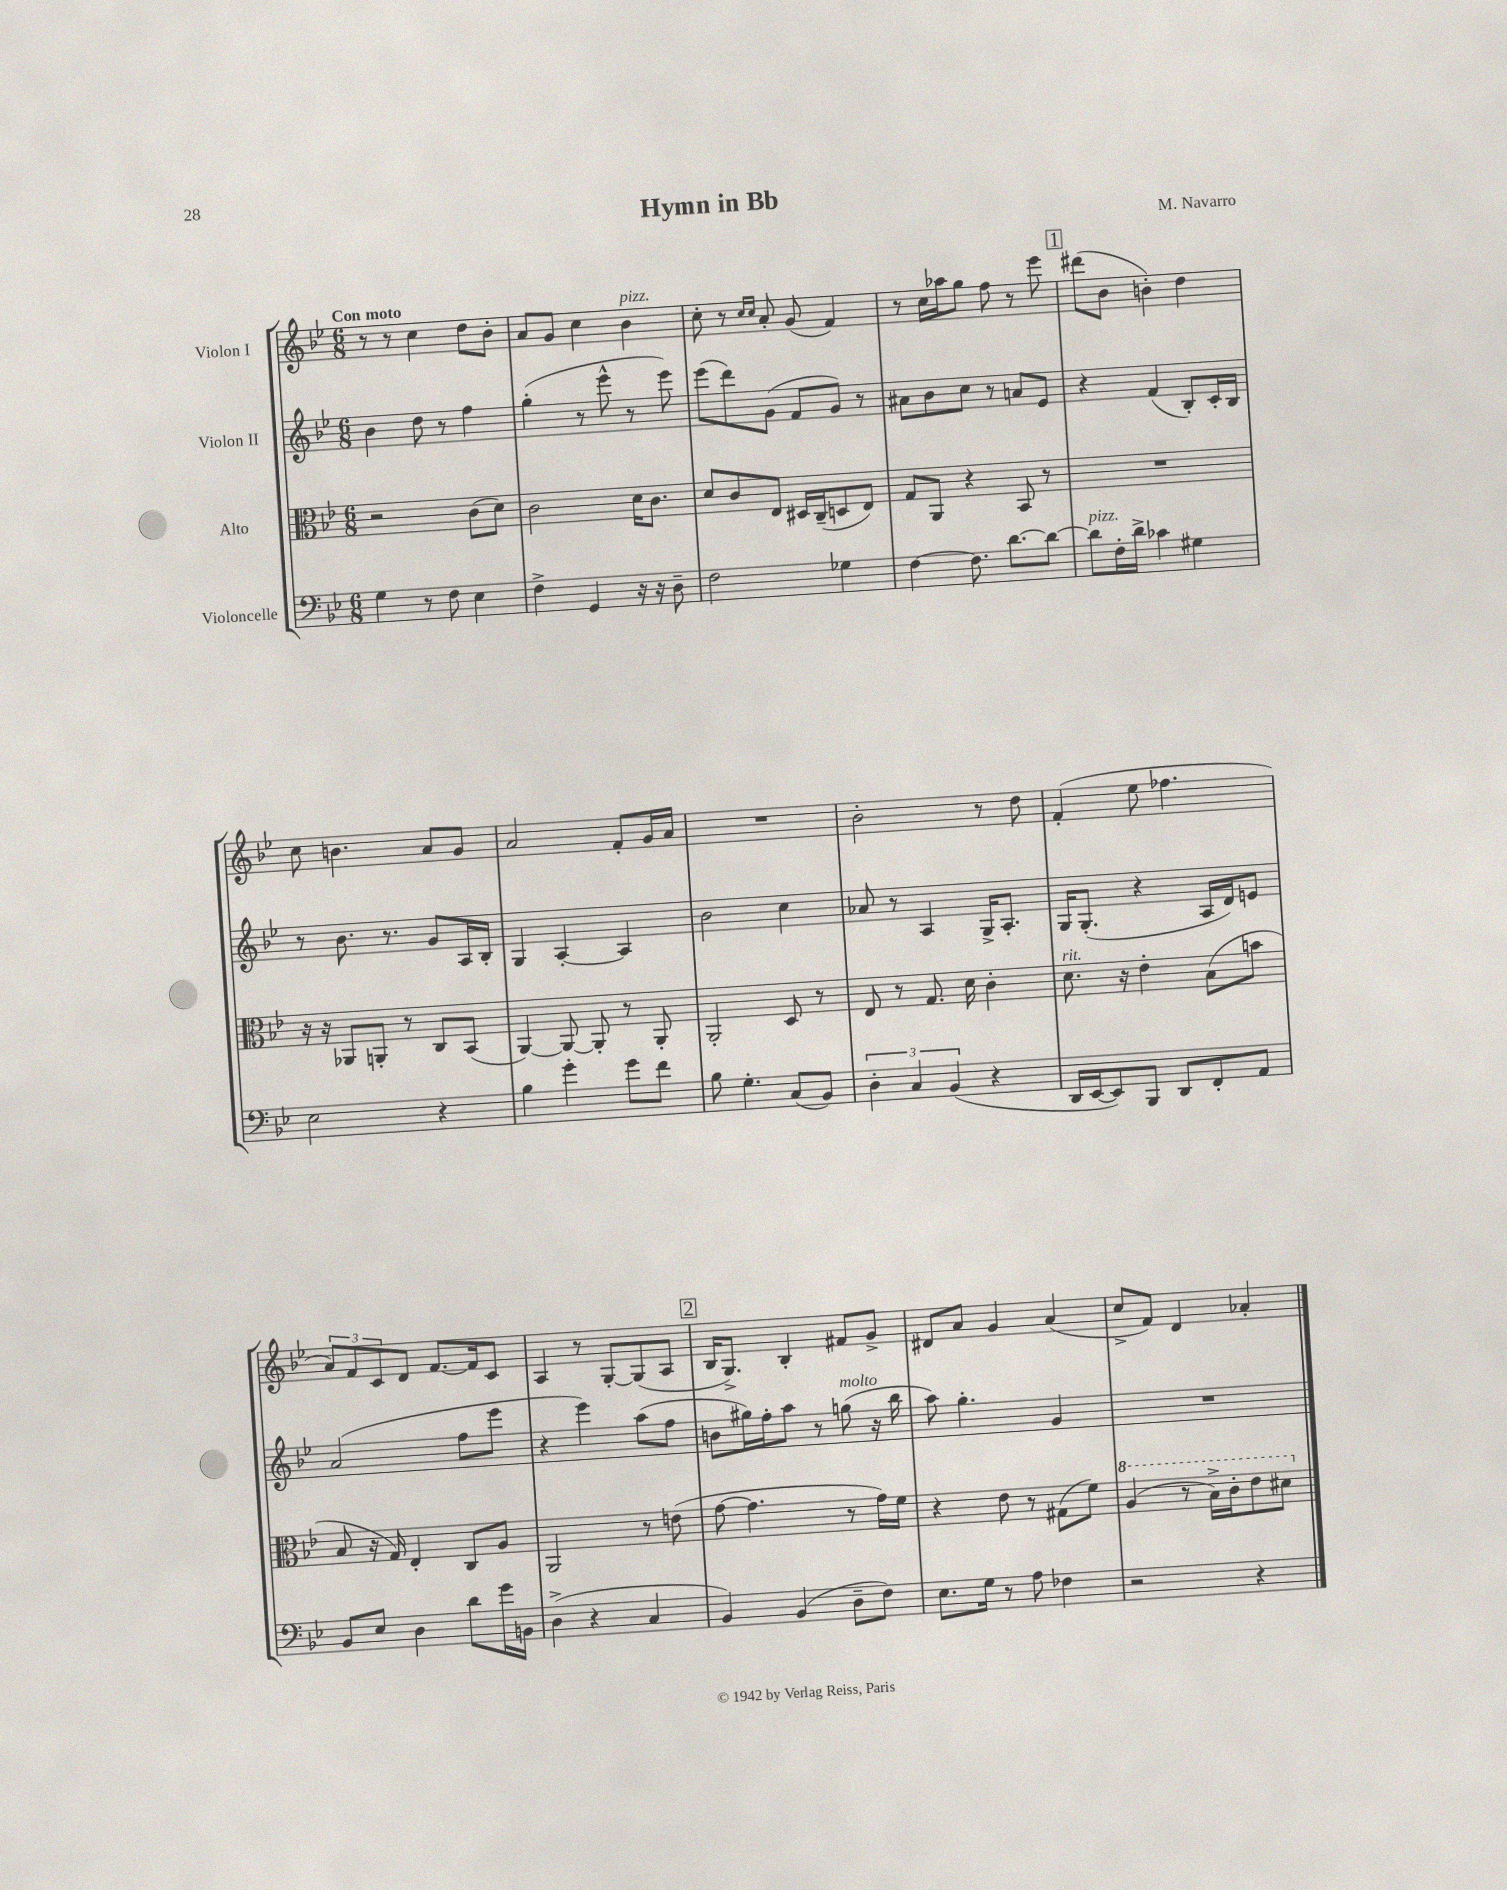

**kern	**kern	**kern	**kern
*part4	*part3	*part2	*part1
*staff4	*staff3	*staff2	*staff1
*I"Violoncelle	*I"Alto	*I"Violon II	*I"Violon I
*clefF4	*clefC3	*clefG2	*clefG2
*k[b-e-]	*k[b-e-]	*k[b-e-]	*k[b-e-]
*M6/8	*M6/8	*M6/8	*M6/8
=1	=1	=1	=1
!	!	!	!LO:TX:a:B:t=Con moto
4G\	2r	4b-\	8r
.	.	.	8r
8r	.	8dd\	4cc\
8F\	.	8r	.
4E-\	(8c\L	4ff\	8dd\L
.	8d\J)	.	8b-'\J
=2	=2	=2	=2
4F^\	2c\	(4gg'\	8a/L
.	.	.	8g/J
4GG/	.	8r	4cc\
.	.	8eee-^^\	.
!	!	!	!LO:TX:a:i:t=pizz.
16r	16d\KL	8r	4b-\
16r	8.c\J	.	.
8D~\	.	8eee-\)	.
=3	=3	=3	=3
2F\	8d/L	(8eee-\L	8cc'\
.	8c/	8ddd\)	8r
.	.	.	16qqcc/LL
.	.	.	16qqcc/JJ
.	8E-/J	(8g\J	8a'/
.	16D#X/LL	8f/L	(8g/
.	(16C~/J	.	.
4G-X\	8Dn/	8g/J)	4f/)
.	8E-/J)	8r	.
=4	=4	=4	=4
[4F\	8G/L	8a#X\L	8r
.	8AA/J	8b-\	16cc\LL
.	.	.	16aa-X\J
8.F\]	4r	8cc\J	8gg\J
.	.	8r	8ff\
[8.d\L	.	.	.
.	8BB-/	8an/L	8r
8d\J_	8r	8e-/J	8eee-\
!!LO:REH:place=s1:t=1
=5	=5	=5	=5
!LO:TX:a:i:t=pizz.	!	!	!
8d\L]	2.r	4r	(8ddd#X\L
16F'\L	.	.	8b-\J
16d^\JJ	.	.	.
4c-X\	.	(4f/	4bn'\)
4G#X\	.	8B-'/L)	4dd\
.	.	16c'/L	.
.	.	16B-/JJ	.
!!LO:LB:g=z
=6	=6	=6	=6
2E-\	16r	8r	8cc\
.	16r	.	.
.	8AA-X/L	8.b-\	4.bn\
.	8AAn'/J	.	.
.	.	8.r	.
.	8r	.	.
4r	8C/L	8g/L	8a/L
.	(8BB-/J	16A/L	8g/J
.	.	16B-'/JJ	.
=7	=7	=7	=7
4B-\	[4AA/)	4G/	2a/
4g'\	8AA/_	[4A'/	.
.	8AA'/]	.	.
8g\L	8r	4A/]	8f'/L
8f\J	8AA'/	.	16g/L
.	.	.	16a/JJ
=8	=8	=8	=8
8B-\	2AA'/	2b-\	2.r
4.G'\	.	.	.
(8C/L	8D/	4cc\	.
8BB-/J)	8r	.	.
=9	=9	=9	=9
6D'\	8E-/	8a-X/	2b-'\
.	8r	8r	.
6C/	.	.	.
.	8.G/	4A/	.
(6BB-/	.	.	.
.	16d\	.	.
4r	4c'\	16G^/KL	8r
.	.	8.A'/J	.
.	.	.	8dd\
=10	=10	=10	=10
!	!LO:TX:a:i:t=rit.	!	!
16DD/LL	8.d\	16G/KL	(4f'/
[16EE-/J	.	(8.G'/J	.
8EE-/])	.	.	.
.	16r	.	.
8BBB-/J	4e-'\	4r	8ee-\
8DD/L	.	.	4.ff-X\
8FF'/	(8B-\L	16A/LL	.
.	.	16d/J)	.
8AA/J	8bn\J	8en/J	.
!!LO:LB:g=z
=11	=11	=11	=11
8BB-/L	8B-/	(2a/	12a/L)
.	.	.	12f/
8E-/J	16r	.	.
.	.	.	12c/
.	16G/)	.	.
4D\	4E-'/	.	8d/J
.	.	.	[8.f/L
8d\L	8C/L	8ff\L	.
.	.	.	16f/k]
16g\L	8A/J	8eee-\J	8c/J
16BBn\JJ	.	.	.
=12	=12	=12	=12
(4D^\	2AA/	4r	4A/
4r	.	4eee-\)	8r
.	.	.	[8G'/L
4C/	8r	(8aa\L	(8G/]
.	(8en\	8ff\J	8A/J
!!LO:REH:place=s1:t=2
=13	=13	=13	=13
4BB-/)	[8g\	8bn\L	16B-/KL
.	.	.	8.G^/J)
.	4.g\]	16gg#X\L)	.
.	.	16ff'\J	.
(4BB-/	.	8aa\J	4B-'/
.	.	8r	.
!	!	!LO:TX:a:i:t=molto	!
8D~\L	8r	(8ggn\	8f#X/L
8F\J)	16g\LL)	16r	8g^/J
.	16f\JJ	16bb-\	.
=14	=14	=14	=14
8.E-\L	4r	8aa\)	8d#X/L
.	.	4.gg'\	8a/J
16G\Jk	.	.	.
8r	8e-\	.	4g/
8A\	8r	.	.
4F-X\	(8G#X\L	4g/	(4a/
.	8f\J)	.	.
=15	=15	=15	=15
*	*8va	*	*
2r	(4a/	2.r	8cc^/L
.	.	.	8f/J)
.	8r	.	4d/
.	16b-^\LL)	.	.
.	16cc'\J	.	.
4r	8ee-\	.	4a-X'/
.	8dd#X\J	.	.
*	*X8va	*	*
==	==	==	==
*-	*-	*-	*-
